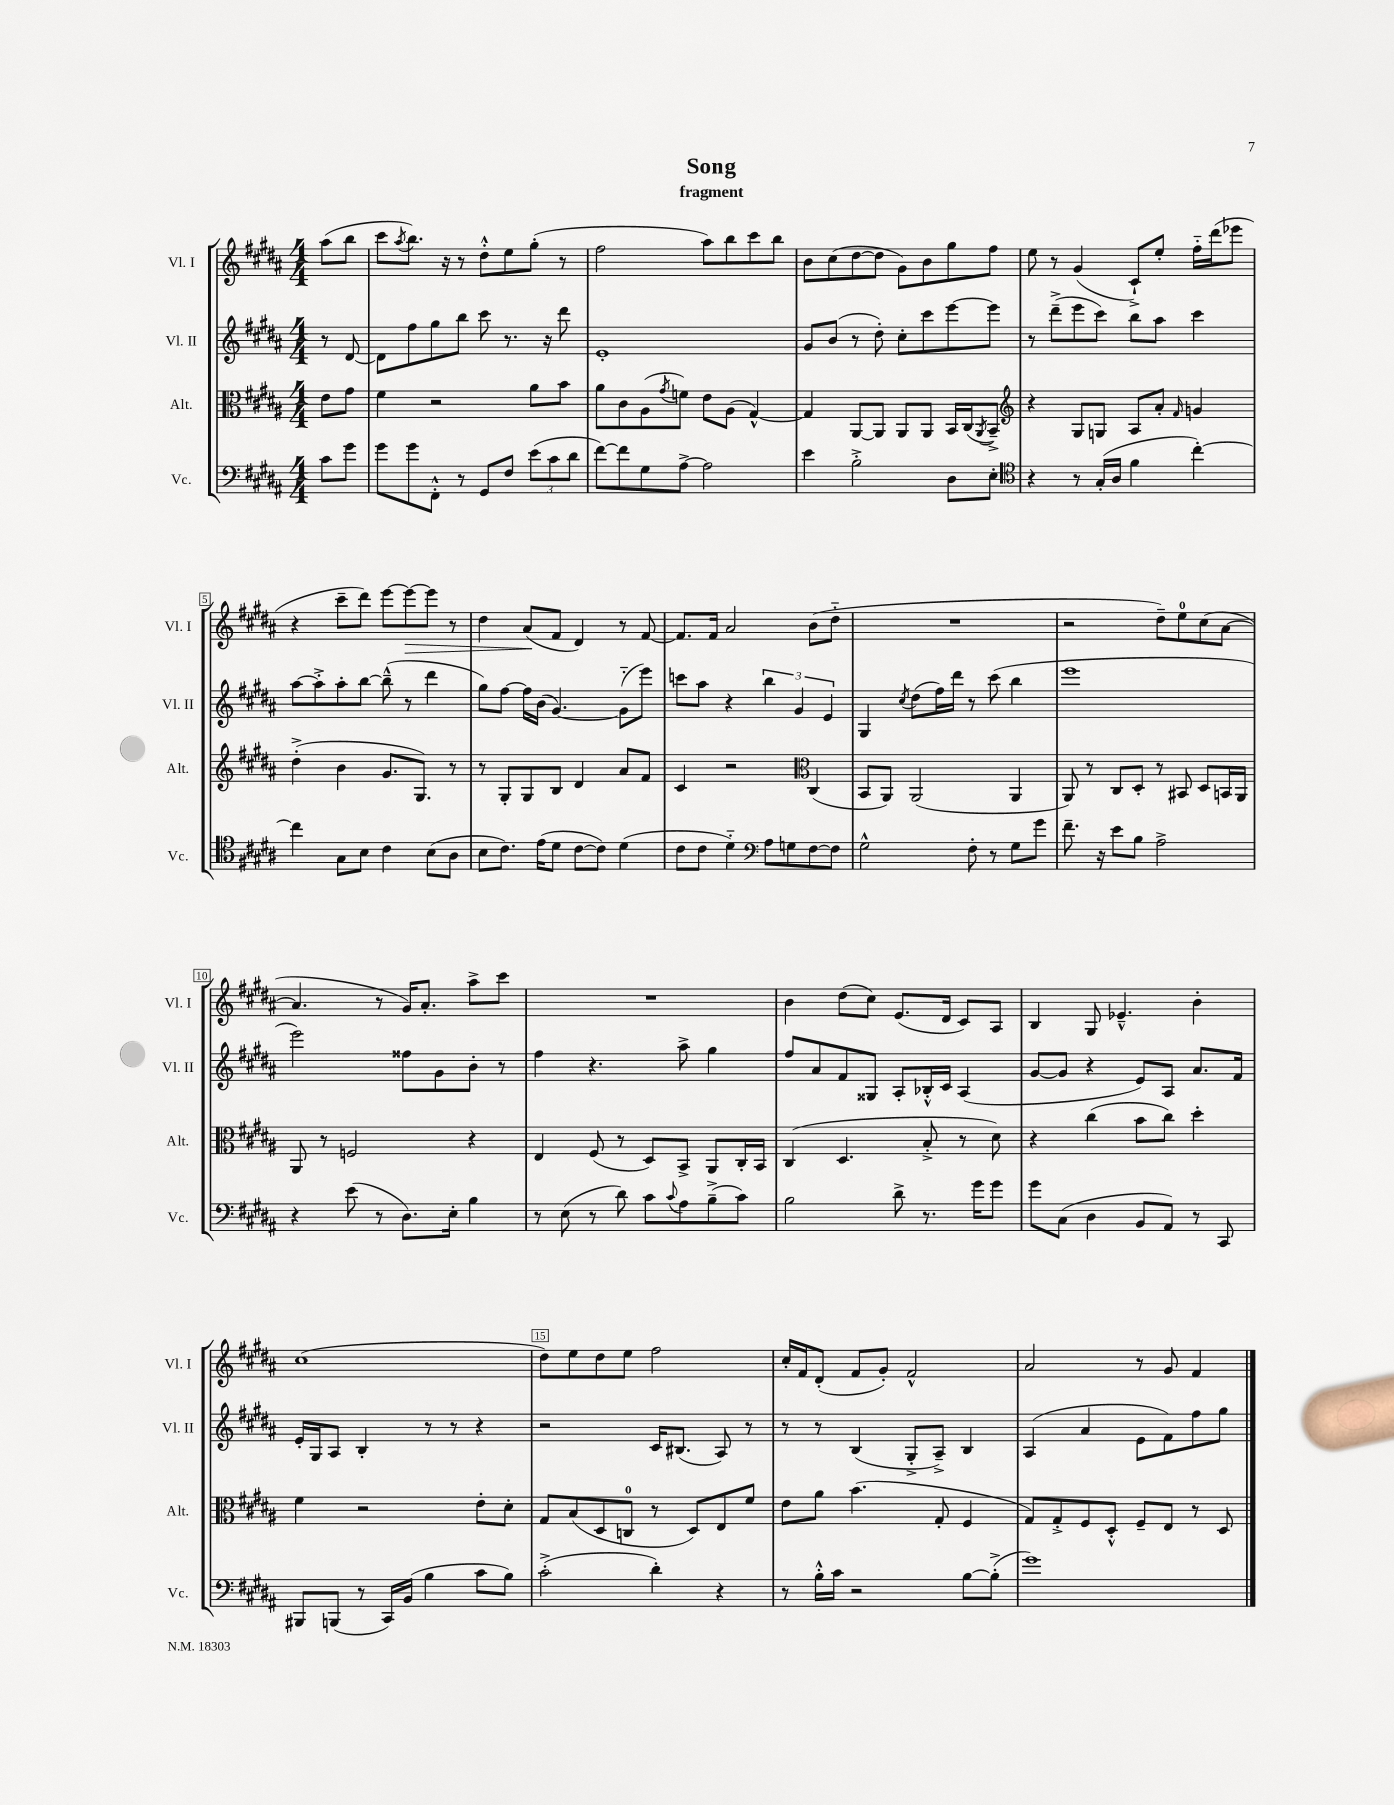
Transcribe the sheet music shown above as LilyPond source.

\header { title = "Song" subtitle = "fragment" }
<<
\new StaffGroup <<
\new Staff = "s0" \with { instrumentName = "Vl. I" shortInstrumentName = "Vl. I" } {
    \clef treble \key b \major \numericTimeSignature \time 4/4 \partial 4
    ais''8( b''8 |
    cis'''8 \acciaccatura { ais''8 } b''8.) r16 r8 dis''8-.-^ e''8 gis''8-.( r8 |
    fis''2 ais''8) b''8 cis'''8 b''8 |
    b'8 cis''8( dis''8~ dis''8 gis'8) b'8 gis''8 fis''8 |
    e''8 r8 gis'4( cis'8-!->) e''8-. fis''16-_ dis'''16( ees'''8 |
    r4 cis'''8-- dis'''8) e'''8~ e'''8~\> e'''8 r8 |
    dis''4 ais'8\!( fis'8 dis'4) r8 fis'8~ |
    fis'8. fis'16 ais'2 b'8( dis''8-_ |
    R1 |
    r2 dis''8--) e''8-0 cis''8( ais'8~ |
    ais'4. r8 gis'16) ais'8.-. ais''8-> cis'''8 |
    R1 |
    b'4 dis''8( cis''8) e'8.( dis'16 cis'8) ais8 |
    b4 gis8 ees'4.---^ b'4-. |
    cis''1( |
    dis''8) e''8 dis''8 e''8 fis''2 |
    cis''16-. fis'16 dis'8-.( fis'8 gis'8-.) fis'2-^ |
    ais'2 r8 gis'8 fis'4 \bar "|." |
}
\new Staff = "s1" \with { instrumentName = "Vl. II" shortInstrumentName = "Vl. II" } {
    \clef treble \key b \major \numericTimeSignature \time 4/4 \partial 4
    r8 dis'8~ |
    dis'8 fis''8 gis''8 b''8 cis'''8 r8. r16 dis'''8 |
    e'1-. |
    gis'8 b'8( r8 dis''8-.) cis''8-. cis'''8 e'''8~ e'''8 |
    r8 dis'''8--->( e'''8 cis'''8) b''8 ais''8 cis'''4 |
    ais''8~ ais''8-.-> ais''8-. b''8~ b''8---^( r8 dis'''4 |
    gis''8) fis''8~ fis''16 b'16( gis'4.~) gis'8-_( e'''8) |
    c'''8 ais''8 r4 \tuplet 3/2 { b''4 gis'4 e'4 } |
    gis4 \acciaccatura { cis''8 } dis''8( fis''16) dis'''16 r8 cis'''8( b''4 |
    e'''1 |
    e'''2) fisis''8 gis'8 b'8-. r8 |
    fis''4 r4. ais''8-> gis''4 |
    fis''8 ais'8 fis'8 gisis8 ais8-. bes16-.-^ cis'16 ais4( |
    gis'8~ gis'8 r4 e'8) ais8 ais'8. fis'16 |
    e'16-. gis16 ais8 b4-. r8 r8 r4 |
    r2 cis'16 bis8.( ais8) r8 |
    r8 r8 b4( gis8-.-> ais8--->) b4 |
    ais4( ais'4 e'8 fis'8) fis''8 gis''8 \bar "|." |
}
\new Staff = "s2" \with { instrumentName = "Alt." shortInstrumentName = "Alt." } {
    \clef alto \key b \major \numericTimeSignature \time 4/4 \partial 4
    e'8 gis'8 |
    fis'4 r2 ais'8 b'8 |
    ais'8 cis'8 ais8( \acciaccatura { gis'8 } f'8) e'8 ais8( gis4~-^) |
    gis4 ais,8~ ais,8 ais,8 ais,8 b,16 cis16( \acciaccatura { ais,8 } b,8--->) |
    \clef treble r4 gis8 g8 ais8 ais'8-. \grace { fis'16 } g'4 |
    dis''4-.->( b'4 gis'8. gis8.) r8 |
    r8 gis8-. gis8 b8 dis'4 ais'8 fis'8 |
    cis'4 r2 \clef alto cis4( |
    b,8 ais,8) ais,2( ais,4 |
    ais,8) r8 cis8 dis8-. r8 bis,8 dis8 b,16 ais,16 |
    ais,8 r8 f2 r4 |
    e4 fis8( r8 dis8) b,8-> ais,8 cis16-. b,16 |
    cis4( dis4. b8-.-> r8 dis'8) |
    r4 cis''4( b'8 cis''8) dis''4-. |
    fis'4 r2 e'8-. dis'8-. |
    gis8 b8( dis8 c8-0 r8 dis8) e8 fis'8 |
    e'8 ais'8 b'4.( gis8-. fis4 |
    gis8) gis8-.-> fis8 dis8-.-^ fis8-- e8 r8 dis8 \bar "|." |
}
\new Staff = "s3" \with { instrumentName = "Vc." shortInstrumentName = "Vc." } {
    \clef bass \key b \major \numericTimeSignature \time 4/4 \partial 4
    cis'8 gis'8 |
    gis'8 gis'8 fis,8-.-^ r8 gis,8 fis8 \tuplet 3/2 { e'8( cis'8 dis'8 } |
    fis'8~) fis'8 gis8 ais8~-> ais2 |
    e'4 b2-.-> dis8 e8-. |
    \clef tenor r4 r8 gis16-.( ais16 fis'4 cis''4~-.) |
    cis''4 gis8 b8 cis'4 b8( ais8 |
    b8 cis'8.) e'16( dis'8 cis'8~ cis'8) dis'4( |
    cis'8 cis'8 dis'4-_) \clef bass ais8 g8 fis8~ fis8 |
    gis2-^ fis8-. r8 gis8 gis'8 |
    fis'8.-- r16 e'8 b8 ais2-> |
    r4 e'8( r8 dis8.) e16-. b4 |
    r8 e8( r8 dis'8) cis'8 \appoggiatura { cis'8 } ais8 b8--->( cis'8) |
    b2 dis'8-> r8. gis'16 gis'8 |
    gis'8 cis8( dis4 b,8 ais,8) r8 cis,8 |
    bis,,8 b,,8( r8 cis,16) b,16( b4 cis'8 b8) |
    cis'2-.->( dis'4-.) r4 |
    r8 b16-.-^ cis'16 r2 b8~ b8-.->( |
    gis'1) \bar "|." |
}
>>
>>
\layout { \context { \Score \override BarNumber.break-visibility = ##(#f #t #t) barNumberVisibility = #(every-nth-bar-number-visible 5) \override BarNumber.stencil = #(make-stencil-boxer 0.1 0.3 ly:text-interface::print) } }
